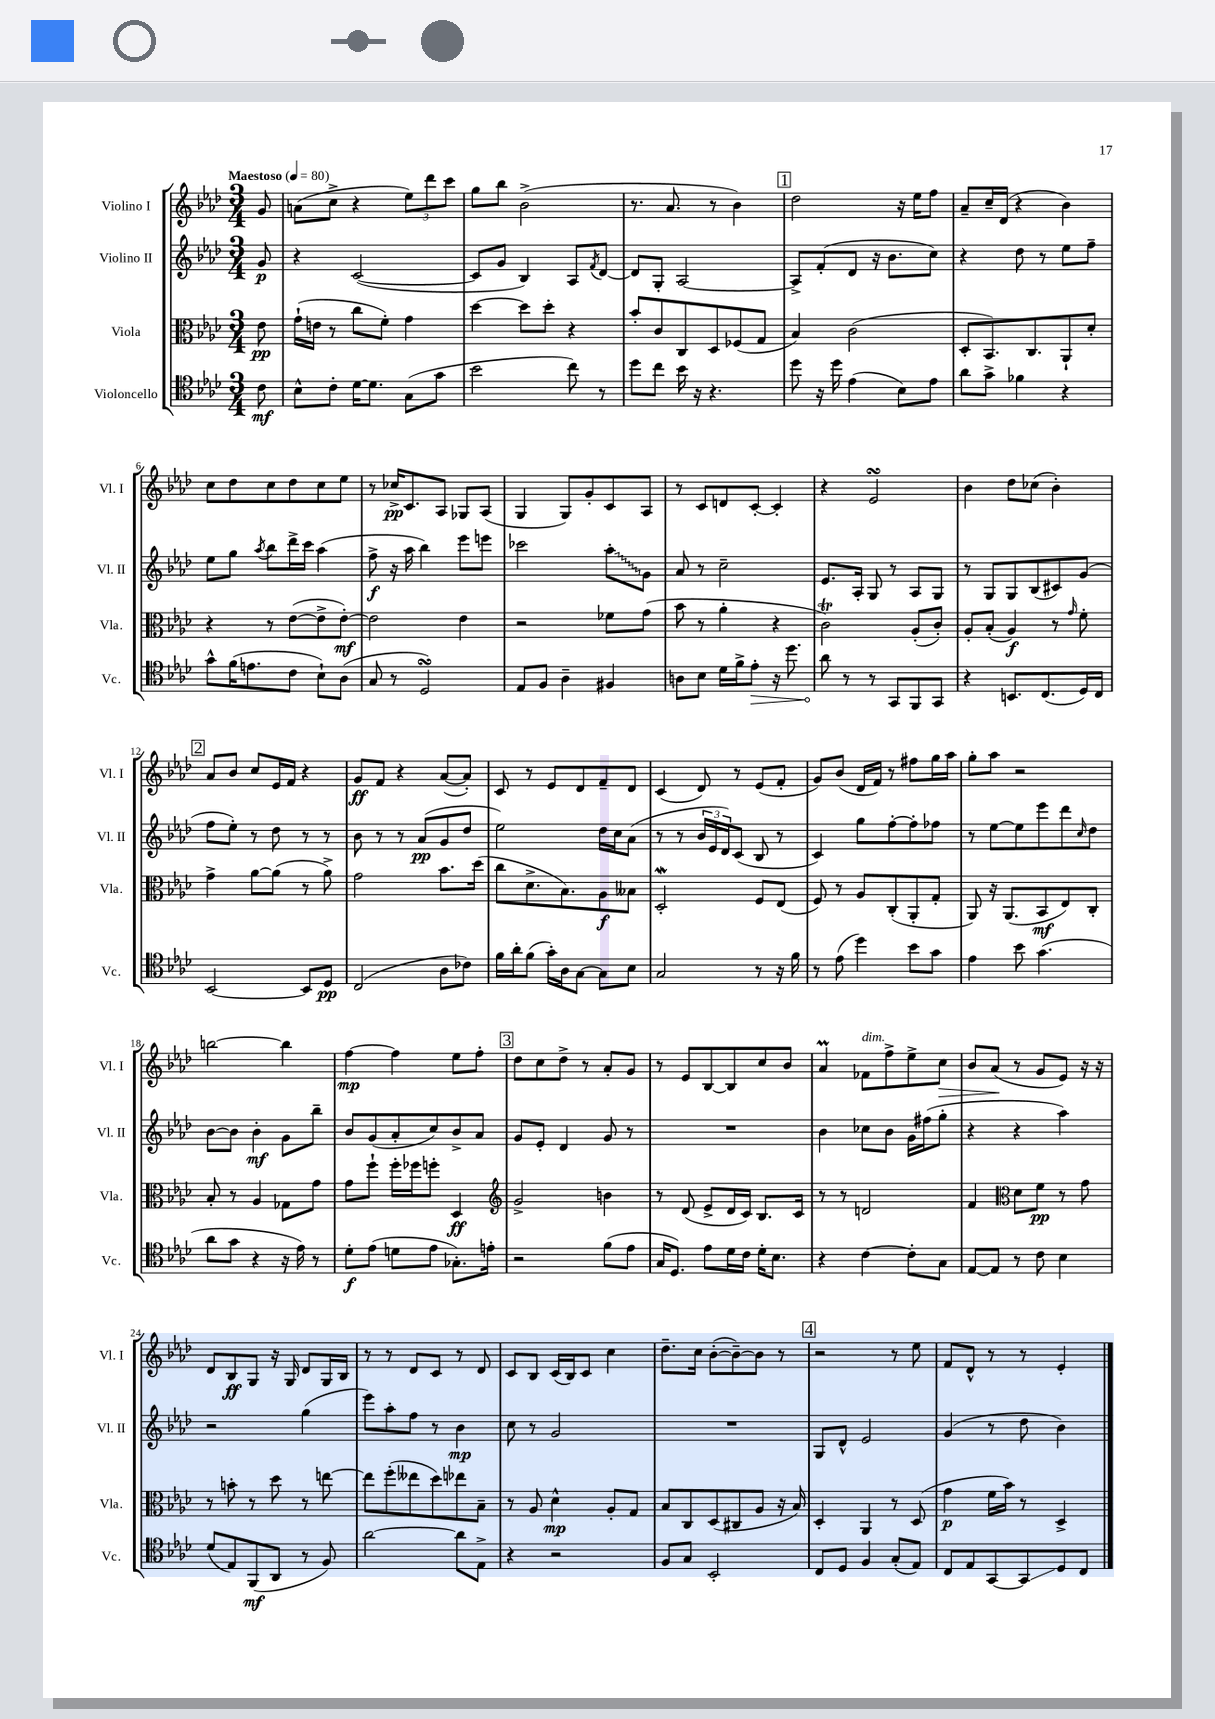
<<
\new StaffGroup <<
\new Staff = "s0" \with { instrumentName = "Violino I" shortInstrumentName = "Vl. I" } {
    \clef treble \key aes \major \numericTimeSignature \time 3/4 \partial 8 \tempo "Maestoso" 4 = 80
    g'8 |
    a'8( c''8-> r4 \tuplet 3/2 { ees''8) des'''8 c'''8 } |
    g''8 bes''8 bes'2->( |
    r8. aes'8. r8 bes'4) |
    \mark \markup { \box "1" } des''2 r16 ees''16 f''8 |
    aes'8-- c''16-- des'16( r4 bes'4) |
    c''8 des''8 c''8 des''8 c''8 ees''8 |
    r8 ces''16->\pp c'8. aes8 ges8 aes8( |
    g4 g8) g'8-. c'8 aes8 |
    r8 c'8 d'8 c'8~-. c'4-. |
    r4 ees'2\turn |
    bes'4 des''8 ces''8( bes'4-.) |
    \mark \markup { \box "2" } aes'8 bes'8 c''8 ees'16 f'16 r4 |
    g'8\ff f'8 r4 aes'8~( aes'8-.) |
    c'8 r8 ees'8 des'8 f'8-- des'8 |
    c'4( des'8) r8 ees'8( f'8-. |
    g'8) bes'8( des'16 f'16) r8 fis''8 g''16 aes''16 |
    g''8-. aes''8 r2 |
    b''2~ b''4 |
    f''4~\mp f''4 ees''8 f''8-. |
    \mark \markup { \box "3" } des''8 c''8 des''8-> r8 aes'8-. g'8 |
    r8 ees'8 bes8~ bes8 c''8 bes'8 |
    aes'4\prall fes'8^\markup { \italic "dim." } f''8-> ees''8-> c''8\> |
    bes'8 aes'8\!( r8 g'8 ees'8) r16 r16 |
    des'8 bes8\ff g8 r16 g16 des'8 g16 bes16 |
    r8 r8 des'8 c'8 r8 des'8 |
    c'8 bes8 c'16( bes16) c'8 c''4 |
    des''8.-- c''16 bes'8~-.( bes'8~--) bes'8 r8 |
    \mark \markup { \box "4" } r2 r8 ees''8 |
    f'8 des'8-^ r8 r8 ees'4-. \bar "|." |
}
\new Staff = "s1" \with { instrumentName = "Violino II" shortInstrumentName = "Vl. II" } {
    \clef treble \key aes \major \numericTimeSignature \time 3/4 \partial 8
    g'8\p |
    r4 c'2~( |
    c'8 g'8 bes4) aes8 \acciaccatura { f'8 } des'8~ |
    des'8 g8-. aes2~ |
    \mark \markup { \box "1" } aes8-> f'8-.( des'8 r16 bes'8. c''8) |
    r4 des''8 r8 ees''8 f''8-- |
    ees''8 g''8 \acciaccatura { aes''8 } bes''8 des'''16-> c'''16 aes''4( |
    f''8->\f r16 aes''16 bes''4) ees'''8 e'''8 |
    ces'''2 \once \override Glissando.style = #'zigzag aes''8-.\glissando g'8 |
    aes'8 r8 c''2-- |
    ees'8. aes16-. g8 r8 aes8 g8 |
    r8 g8 g8 bes8( cis'8) g'8( |
    \mark \markup { \box "2" } f''8 ees''8-.) r8 des''8 r8 r8 |
    bes'8 r8 r8 aes'8\pp( g'8 des''8 |
    ees''2) des''16 c''16 aes'8( |
    r8 r8 \tuplet 3/2 { bes'16 ees'16 des'16) } c'8( bes8 r8 |
    c'4) g''8 f''8~-. f''8-. fes''8 |
    r8 ees''8~ ees''8 ees'''8 des'''8 \grace { c''16 } des''8 |
    bes'8~ bes'8 bes'4-.\mf g'8 bes''8-- |
    bes'8 g'8( aes'8-. c''8) bes'8-> aes'8 |
    \mark \markup { \box "3" } g'8 ees'8-. des'4 g'8 r8 |
    R2. |
    bes'4 ces''8 bes'8 g'16 fis''16( g''8-. |
    r4 r4 aes''4) |
    r2 g''4( |
    ees'''8) aes''8-. f''8 r8 bes'4\mp |
    c''8 r8 g'2 |
    R2. |
    \mark \markup { \box "4" } g8 des'8-^ ees'2 |
    g'4( r8 des''8 bes'4) \bar "|." |
}
\new Staff = "s2" \with { instrumentName = "Viola" shortInstrumentName = "Vla." } {
    \clef alto \key aes \major \numericTimeSignature \time 3/4 \partial 8
    ees'8\pp |
    g'16-!( e'16 r8 c''8 f'8-.) g'4 |
    des''4~ des''8 des''8-. r4 |
    bes'8-. c'8 c8 des8 fes8( g8 |
    \mark \markup { \box "1" } bes4) c'2( |
    des8-. bes,8.) c8. aes,8-! des'8-. |
    r4 r8 ees'8~( ees'8-> ees'8~-.\mf) |
    ees'2 ees'4 |
    r2 fes'8 g'8( |
    bes'8 r8 aes'4-. r4 |
    c'2\trill) aes8-.( c'8-.) |
    aes8-. bes8-.( aes4\f) r8 \grace { g'16 } f'8-. |
    \mark \markup { \box "2" } g'4-> aes'8~ aes'8( r8 aes'8->) |
    g'2 bes'8. des''16( |
    c''8 des'8.-> bes8.) aes8\f beses8 |
    des2-.\mordent f8 ees8( |
    f8) r8 aes8 c8-.( aes,8-. g8-. |
    aes,8) r16 aes,8.( bes,8\mf ees8) c8-. |
    bes8-. r8 aes4 ges8 g'8 |
    g'8 f''8-! f''16-. fes''16 f''8-. des4\ff |
    \mark \markup { \box "3" } \clef treble g'2-> b'4 |
    r8 des'8( ees'8-> des'16 c'16) bes8. c'16 |
    r8 r8 d'2 |
    f'4 \clef alto des'8 f'8\pp r8 g'8 |
    r8 b'8-. r8 des''8 r8 e''8~ |
    e''8 f''8-.( eeses''8 des''8) ees''8 bes8-- |
    r8 aes8 des'4-^\mp aes8-. g8 |
    bes8 c8 des8( cis8 aes8 r16 bes16) |
    \mark \markup { \box "4" } des4-. aes,4 r8 des8( |
    g'4\p f'16 bes'16) r8 des4-> \bar "|." |
}
\new Staff = "s3" \with { instrumentName = "Violoncello" shortInstrumentName = "Vc." } {
    \clef tenor \key aes \major \numericTimeSignature \time 3/4 \partial 8
    c'8\mf |
    bes8-^ c'8-. des'16~ des'8. g8( g'8 |
    bes'2 c''8) r8 |
    des''8 c''8 bes'16 r16 r4. |
    \mark \markup { \box "1" } des''8 r16 des''16 ees'4( bes8) ees'8 |
    aes'8 g'8-> fes'4 r4 |
    g'8-^ f'16( e'8. c'8 bes8-!) aes8( |
    g8 r8 des2\turn) |
    ees8 f8 aes4-- fis4 |
    a8 bes8 des'16 f'16-> \once \override Hairpin.circled-tip = ##t ees'8-.\> r16 des''8. |
    aes'8\! r8 r8 g,8 f,8 g,8 |
    r4 b,8. c8.( des16) c16 |
    \mark \markup { \box "2" } bes,2~ bes,8 des8\pp |
    c2( aes8 ces'8) |
    f'16 aes'16-. f'8( g'16-.) aes16 g8~ g8 bes8 |
    g2 r8 r16 f'16 |
    r8 ees'8( des''4) bes'8 g'8 |
    ees'4 bes'8 g'4.( |
    aes'8 g'8 r4 r16 ees'16) r8 |
    des'8-.\f ees'8( d'8 ees'8 ges8.-.) e'16-. |
    \mark \markup { \box "3" } r2 f'8( ees'8 |
    g16 des8.) ees'8 des'16 c'16 des'16-. bes8. |
    r4 c'4~ c'8-. g8 |
    ees8~ ees8 r8 c'8 bes4 |
    des'8( ees8) f,8\mf( aes,8 r8 f8) |
    aes'2~ aes'8 ees8-> |
    r4 r2 |
    f8 g8 bes,2-. |
    \mark \markup { \box "4" } c8 des8 f4 g8-.( ees8) |
    c8 ees8 g,8~ g,8\glissando des8 c8 \bar "|." |
}
>>
>>
